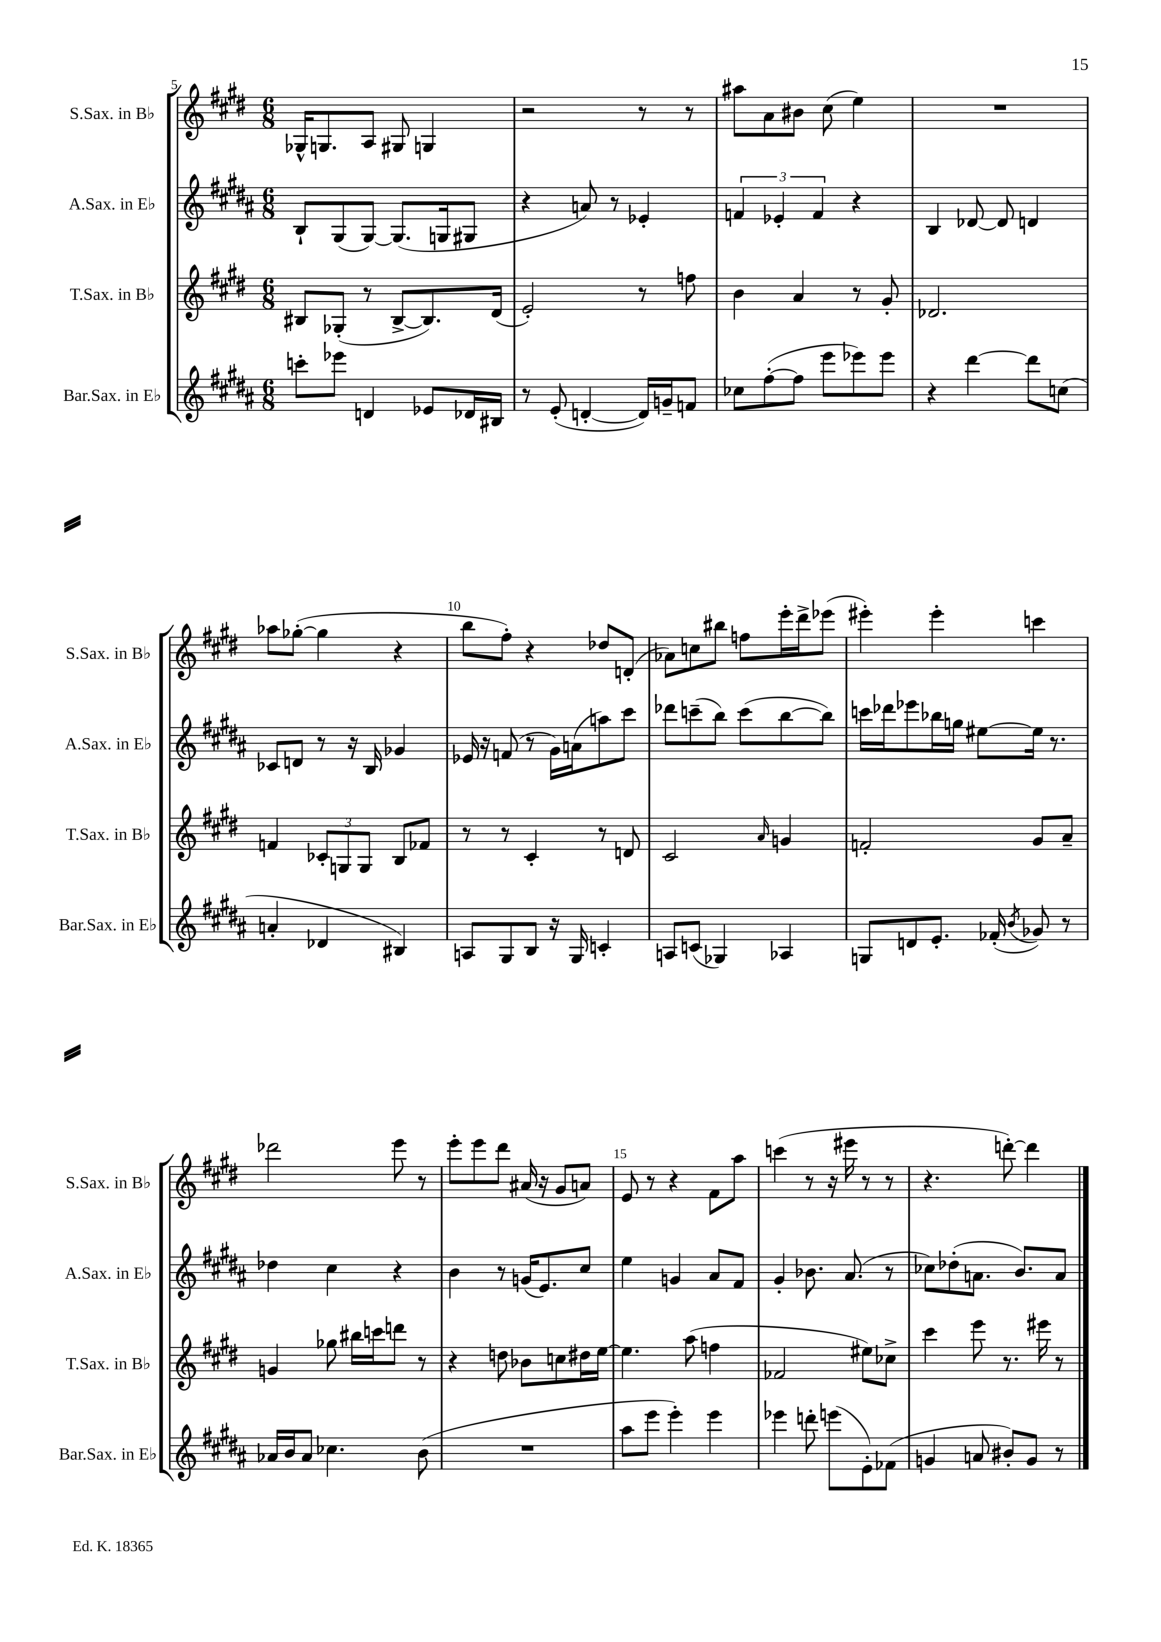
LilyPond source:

<<
\new StaffGroup <<
\new Staff = "s0" \with { instrumentName = "S.Sax. in Bb" shortInstrumentName = "S.Sax. in Bb" } {
    \clef treble \key e \major \numericTimeSignature \time 6/8
    \autoBeamOff ges16[-^ g8. a8] gis8 g4 |
    r2 r8 r8 |
    ais''8[ a'8 bis'8] cis''8( e''4) |
    R2. |
    aes''8[ ges''8]~-.( ges''4 r4 |
    b''8[ fis''8]-.) r4 des''8[ d'8]-.( |
    aes'8[) c''8 bis''8] f''8[ e'''16-. dis'''16-> ees'''8]( |
    eis'''4-.) eis'''4-. c'''4 |
    des'''2 e'''8 r8 |
    e'''8[-. e'''8 dis'''8] ais'16( r16 gis'8[ a'8]) |
    e'8 r8 r4 fis'8[ a''8] |
    c'''4( r8 r16 eis'''16 r8 r8 |
    r4. d'''8~-.) d'''4 \bar "|." |
}
\new Staff = "s1" \with { instrumentName = "A.Sax. in Eb" shortInstrumentName = "A.Sax. in Eb" } {
    \clef treble \key b \major \numericTimeSignature \time 6/8
    \autoBeamOff b8[-! gis8( gis8]~) gis8.[( g16 gis8] |
    r4 a'8) r8 ees'4-. |
    \tuplet 3/2 { f'4 ees'4-. f'4 } r4 |
    b4 des'8~ des'8 d'4 |
    ces'8[ d'8] r8 r16 b16 ges'4 |
    ees'16 r16 f'8( r8 gis'16[) a'16( a''8) cis'''8] |
    des'''8[ c'''8--( b''8]) c'''8[( b''8~ b''8]) |
    c'''16[ des'''16 ees'''8 bes''16 g''16] eis''8[~ eis''16] r8. |
    des''4 cis''4 r4 |
    b'4 r8 g'16[( e'8.) cis''8] |
    e''4 g'4 ais'8[ fis'8] |
    gis'4-. bes'8. ais'8.( r8 |
    ces''8[) des''8-.( a'8.] b'8.[) a'8] \bar "|." |
}
\new Staff = "s2" \with { instrumentName = "T.Sax. in Bb" shortInstrumentName = "T.Sax. in Bb" } {
    \clef treble \key e \major \numericTimeSignature \time 6/8
    \autoBeamOff bis8[ ges8]-.( r8 bis8[~-> bis8.) dis'16]( |
    e'2-.) r8 f''8 |
    b'4 a'4 r8 gis'8-. |
    des'2. |
    f'4 \tuplet 3/2 { ces'8[-. g8 g8] } b8[ fes'8] |
    r8 r8 cis'4-. r8 d'8 |
    cis'2 \grace { a'16 } g'4 |
    f'2-. gis'8[ a'8]-- |
    g'4 ges''8 bis''16[ c'''16 d'''8] r8 |
    r4 d''8 bes'8[ c''8 dis''16 e''16]~ |
    e''4. a''8( f''4 |
    fes'2 eis''8[) ces''8]-> |
    cis'''4 e'''8 r8. eis'''16 r8 \bar "|." |
}
\new Staff = "s3" \with { instrumentName = "Bar.Sax. in Eb" shortInstrumentName = "Bar.Sax. in Eb" } {
    \clef treble \key b \major \numericTimeSignature \time 6/8
    \autoBeamOff c'''8[-. ees'''8] d'4 ees'8[ des'16 bis16] |
    r8 e'8-.( d'4~-. d'16[) g'16-- f'8] |
    ces''8[ fis''8~-.( fis''8] e'''8[ ees'''8) ees'''8] |
    r4 dis'''4~ dis'''8[ c''8]( |
    a'4-. des'4 bis4) |
    a8[ gis8 b8] r16 gis16 c'4-. |
    a8[ c'8]( ges4) aes4 |
    g8[ d'8 e'8.]-. fes'16-.( \acciaccatura { b'8 } ges'8) r8 |
    aes'16[ b'16 aes'8] ces''4. b'8( |
    R2. |
    ais''8[ e'''8] e'''4-.) e'''4 |
    ees'''4 d'''8-. e'''8[( e'8-.) fes'8]( |
    g'4 a'8 bis'8[-.) g'8] r8 \bar "|." |
}
>>
>>
\layout { \context { \Score currentBarNumber = #5 \override BarNumber.break-visibility = ##(#f #t #t) barNumberVisibility = #(every-nth-bar-number-visible 5) } }
